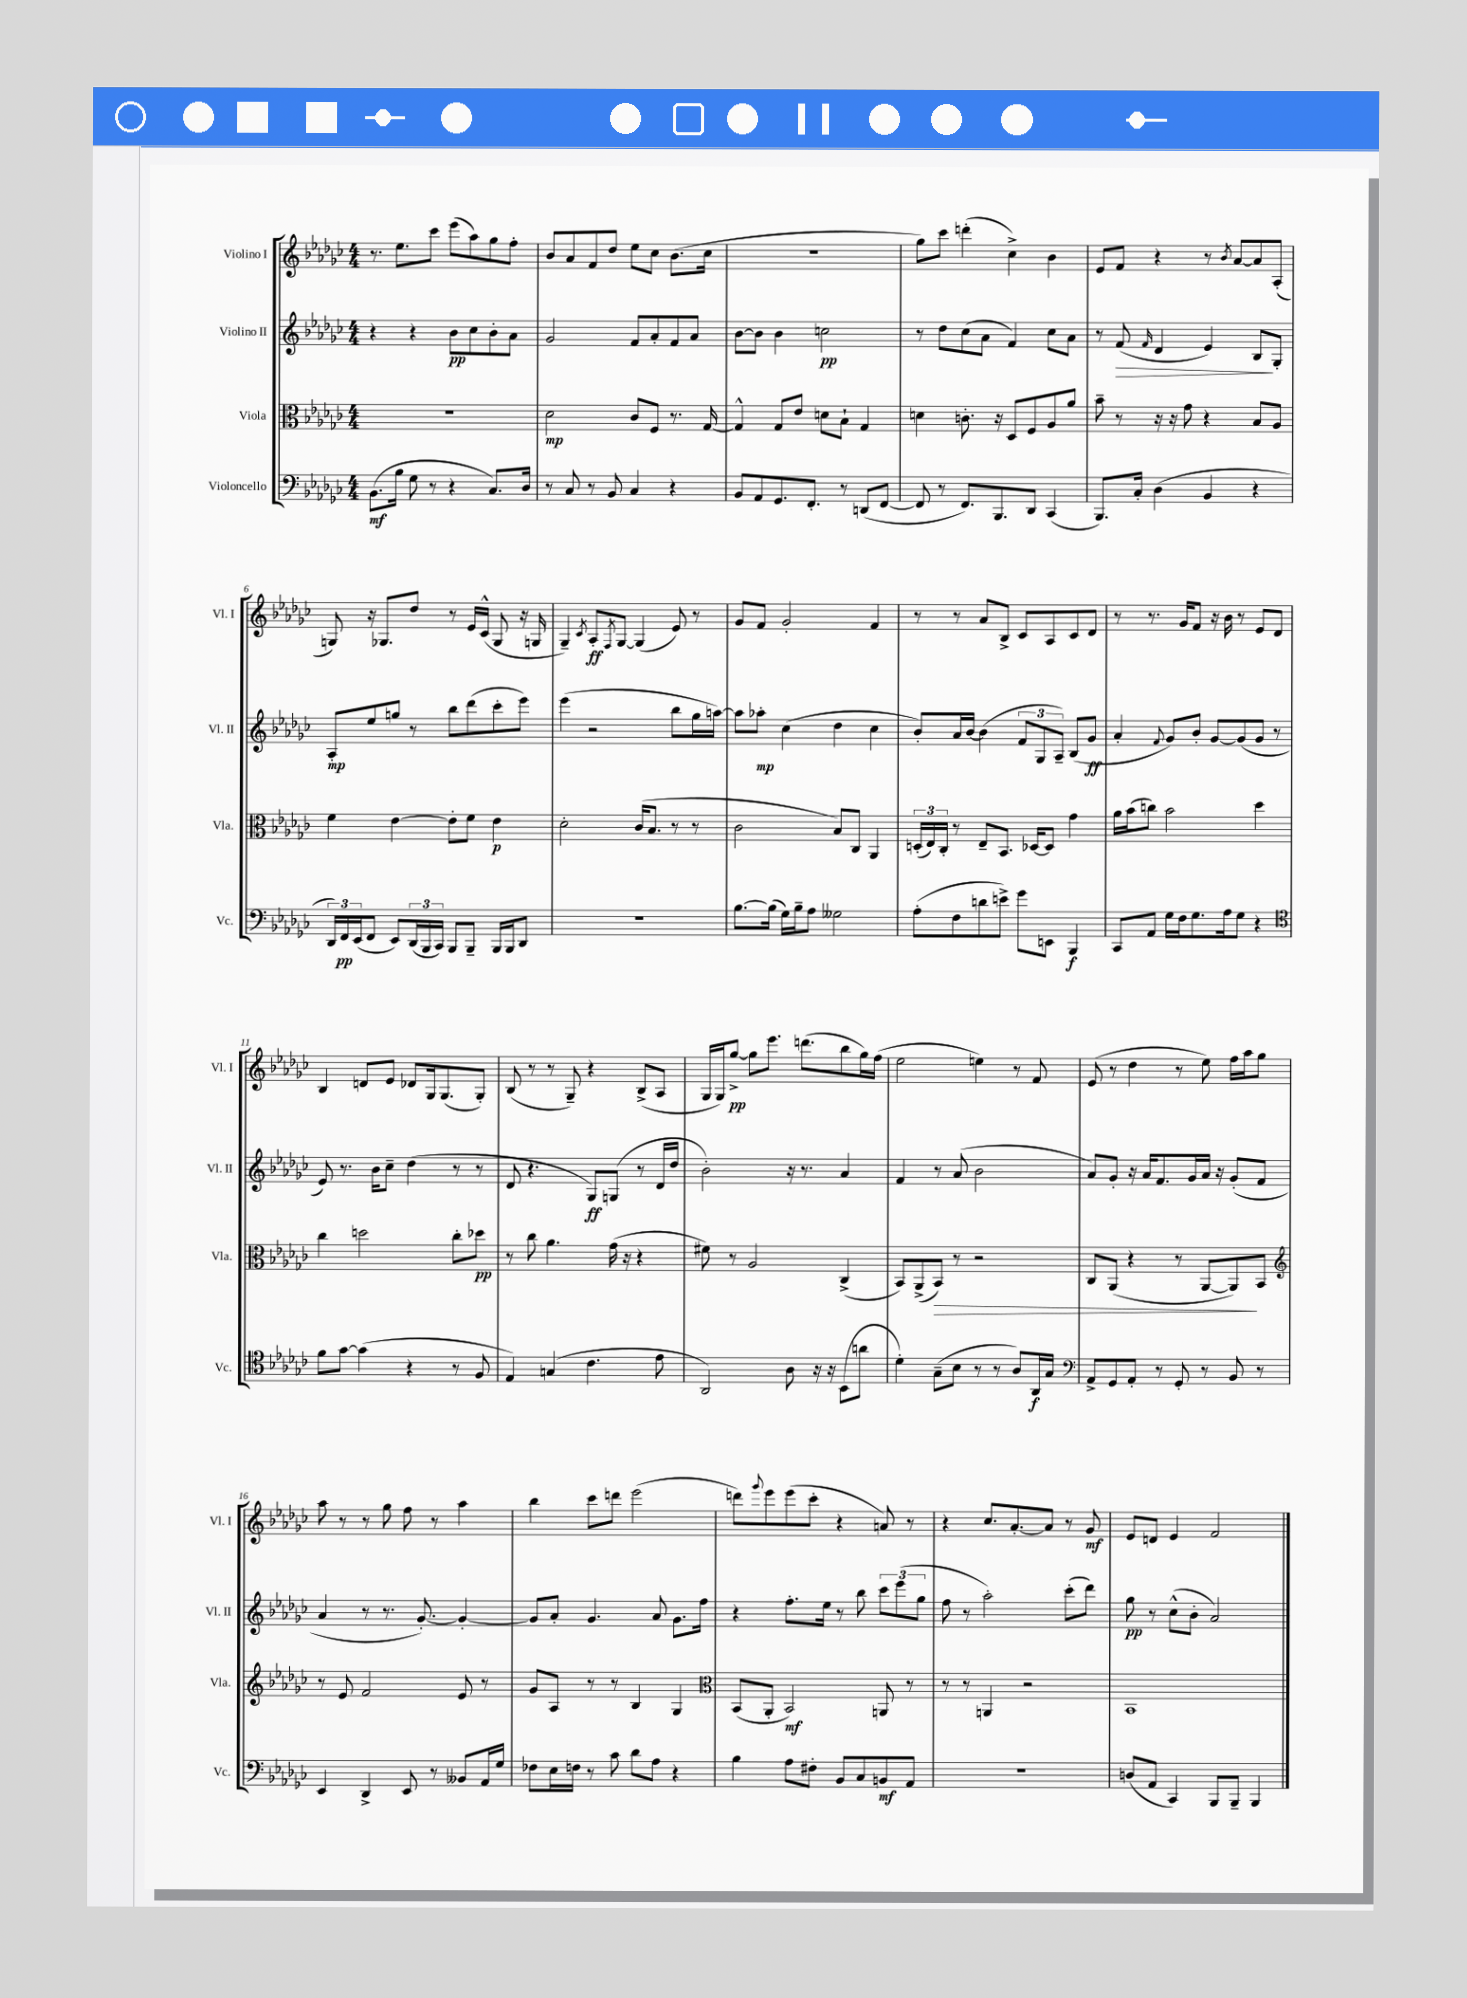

**kern	**kern	**kern	**kern
*staff4	*staff3	*staff2	*staff1
*clefF4	*clefC3	*clefG2	*clefG2
*k[b-e-a-d-g-c-]	*k[b-e-a-d-g-c-]	*k[b-e-a-d-g-c-]	*k[b-e-a-d-g-c-]
*M4/4	*M4/4	*M4/4	*M4/4
(8.BB-	1r	4r	8.r
16B-	.	.	8.ee-
8G-	.	4r	.
8r	.	.	8ccc-
4r	.	8b-	(8eee-
.	.	8cc-	8aa-)
8.C-)	.	8b-'	8gg-
.	.	8a-	8ff'
16D-	.	.	.
=	=	=	=
8r	2d-	2g-	8b-
8C-	.	.	8a-
8r	.	.	8f
8BB-	.	.	8dd-
4C-	8c-	8f	8ee-
.	8F	8a-'	8cc-
4r	8.r	8f	(8.b-
.	.	8a-	.
.	[16G-	.	16cc-
=	=	=	=
8BB-	4G-^^]	[8b-	1r
8AA-	.	8b-]	.
8.GG-	8G-	4b-	.
.	8e-	.	.
8.FF'	.	.	.
.	8d	2cc	.
8r	8B-`	.	.
(8DD	4G-	.	.
[8FF	.	.	.
=	=	=	=
8FF]	4d	8r	8gg-)
8r	.	8dd-	8ccc-
8.FF)	8.c'	(8cc-	(4ddd'
.	.	8a-	.
8.BBB-	16r	.	.
.	8D-	4f)	4cc-^)
8DD-	8F	.	.
(4CC-	8A-	8cc-	4b-
.	8a-	8a-	.
=	=	=	=
8.BBB-)	8b-~	8r	8e-
.	8r	(8f	8f
16C-'	.	.	.
.	.	16qqf	.
(4D-	16r	4d-	4r
.	16r	.	.
.	8g-	.	.
4BB-	4r	4e-)	8r
.	.	.	8qb-
.	.	.	[8a-
4r	8B-	8B-	8a-]
.	8A-	8G-'	(8A-'
=	=	=	=
24DD-)	4f	8A-'	8G)
24FF	.	.	.
(24EE-	.	.	.
8FF	.	8ee-	16r
.	.	.	8.G-
8EE-)	[4e-	8gg	.
(24DD-	.	8r	8dd-
24BBB-	.	.	.
24CC-)	.	.	.
8BBB-	8e-']	8bb-	8r
8BBB-~	8f	(8ddd-	16e-
.	.	.	(16c-^^
16BBB-	4e-	8ccc-'	8G-
16BBB-	.	.	.
8DD-	.	8eee-)	16r
.	.	.	16G
=	=	=	=
1r	2d-'	(4eee-	4G-~)
.	.	.	8qc-
.	.	2r	8A-'
.	.	.	8qF
.	.	.	[8G-
.	(16c-	.	(4G-]
.	8.B-	.	.
.	8r	8bb-	8e-)
.	8r	16gg-	8r
.	.	[16aa)	.
=	=	=	=
[8.B-	2c-	8aa]	8g-
.	.	8aa-'	8f
(16B-]	.	.	.
16G-)	.	(4cc-	2g-'
16B-~	.	.	.
8A-	.	.	.
2G--	8B-)	4dd-	.
.	8C-	.	.
.	4AA-	4cc-	4f
=	=	=	=
(8A-'	(24D'	8b-')	8r
.	24E-)	.	.
.	24C-'	.	.
8F	8r	16a-	8r
.	.	[16b-	.
8d	8E-~	(4b-]	8a-
8e^)	8.BB-	.	8B-^
8g-	.	12f	8c-
.	[16D-	.	.
.	.	12G-	.
8EE	8D-]	.	8A-
.	.	12A-~)	.
4BBB-	4g-	(8B-	8c-
.	.	8g-	8d-
=	=	=	=
8CC-	16a-	4a-'	8r
.	(16b-	.	.
8AA-	8cc)	.	8.r
.	.	8qqf	.
16G-	2b-	8g-)	.
16F	.	.	16g-
8.G-	.	8b-'	8f
.	.	[8g-	16r
16A-	.	.	16b-
8G-	.	(8g-]	8r
4r	4dd-	8g-	8e-
.	.	8r	8d-
=	=	=	=
*clefC4	*	*	*
8f	4cc-	8e-)	4B-
[8g-	.	8.r	.
(4g-]	2dd	.	8d
.	.	16b-	.
.	.	8cc-~	8e-
4r	.	(4dd-	8d-
.	.	.	16G-
.	.	.	(8.G-
8r	8cc-'	8r	.
8F	8dd-	8r	8G-')
=	=	=	=
4E-)	8r	8d-	(8B-
.	8cc-	4.r	8r
(4G	4.a-	.	8r
.	.	.	8G-~)
4.c-	.	8G-)	4r
.	(16g-	(8G	.
.	16r	.	.
.	4r	8r	(8B-^
8e-	.	16d-	8A-
.	.	16dd-	.
=	=	=	=
2AA-)	8f#)	2b-')	16G-
.	.	.	16G-)
.	8r	.	[8gg-^
.	2A-	.	8gg-]
.	.	.	8.eee-
8A-	.	16r	.
.	.	8.r	(8.ddd
16r	.	.	.
16r	.	.	.
(8BB-	(4C-^	4a-	8bb-
8a	.	.	16gg-)
.	.	.	(16ff
=	=	=	=
4d-')	8BB-)	4f	2ee-
.	(8AA-^	.	.
(8G-~	8BB-)	8r	.
8B-	8r	(8a-	.
8r	2r	2b-	4ee)
8r	.	.	.
8A-)	.	.	8r
16AA-	.	.	8f
16G-	.	.	.
=	=	=	=
*clefF4	*	*	*
8AA-^	8C-	8a-)	(8e-
8GG-	(8AA-	8g-'	8r
8AA-'	4r	16r	4dd-
.	.	16a-	.
8r	.	8.f	.
8GG-'	8r	.	8r
.	.	16g-	.
8r	[8AA-	16a-	8ee-)
.	.	16r	.
8BB-	8AA-])	(8g-'	16ff
.	.	.	16aa-
8r	8BB-	8f	8gg-
=	=	=	=
*	*clefG2	*	*
4EE-	8r	4a-	8aa-
.	8e-	.	8r
4DD-^	2f	8r	8r
.	.	8.r	8gg-
8EE-	.	.	8ff
.	.	[8.g-')	.
8r	.	.	8r
8BB--	8e-	4g-'_	4aa-
16AA-	8r	.	.
16G-	.	.	.
=	=	=	=
8F-	8g-	8g-]	4bb-
16E-	8A-	8a-'	.
16F	.	.	.
8r	8r	4.g-	8ccc-
8c-	8r	.	8ddd
8d-	4B-	.	(2eee-
8A-	.	8a-	.
4r	4G-	8.g-	.
.	.	16ff	.
=	=	=	=
*	*clefC3	*	*
4B-	(8BB-	4r	8ddd)
.	.	.	8qqggg-
.	8AA-'	.	8eee-
8A-	2BB-)	8.ff'	(8eee-
8F#'	.	.	8ccc-'
.	.	16ee-	.
8BB-	.	8r	4r
8C-	.	8bb-	.
8BB	8AA	12ccc-	8a)
.	.	(12eee-	.
8AA-	8r	.	8r
.	.	12gg-	.
=	=	=	=
1r	8r	8ff	4r
.	8r	8r	.
.	4AA	2aa-')	8.cc-
.	.	.	[8.a-'
.	2r	.	.
.	.	.	8a-]
.	.	(8ccc-'	8r
.	.	8ddd-)	8g-
=	=	=	=
(8D	1BB-	8gg-	8e-
8AA-	.	8r	8d
4CC-)	.	(8cc-^^	4e-
.	.	8b-'	.
8BBB-	.	2a-)	2f
8BBB-~	.	.	.
4BBB-	.	.	.
==	==	==	==
*-	*-	*-	*-
